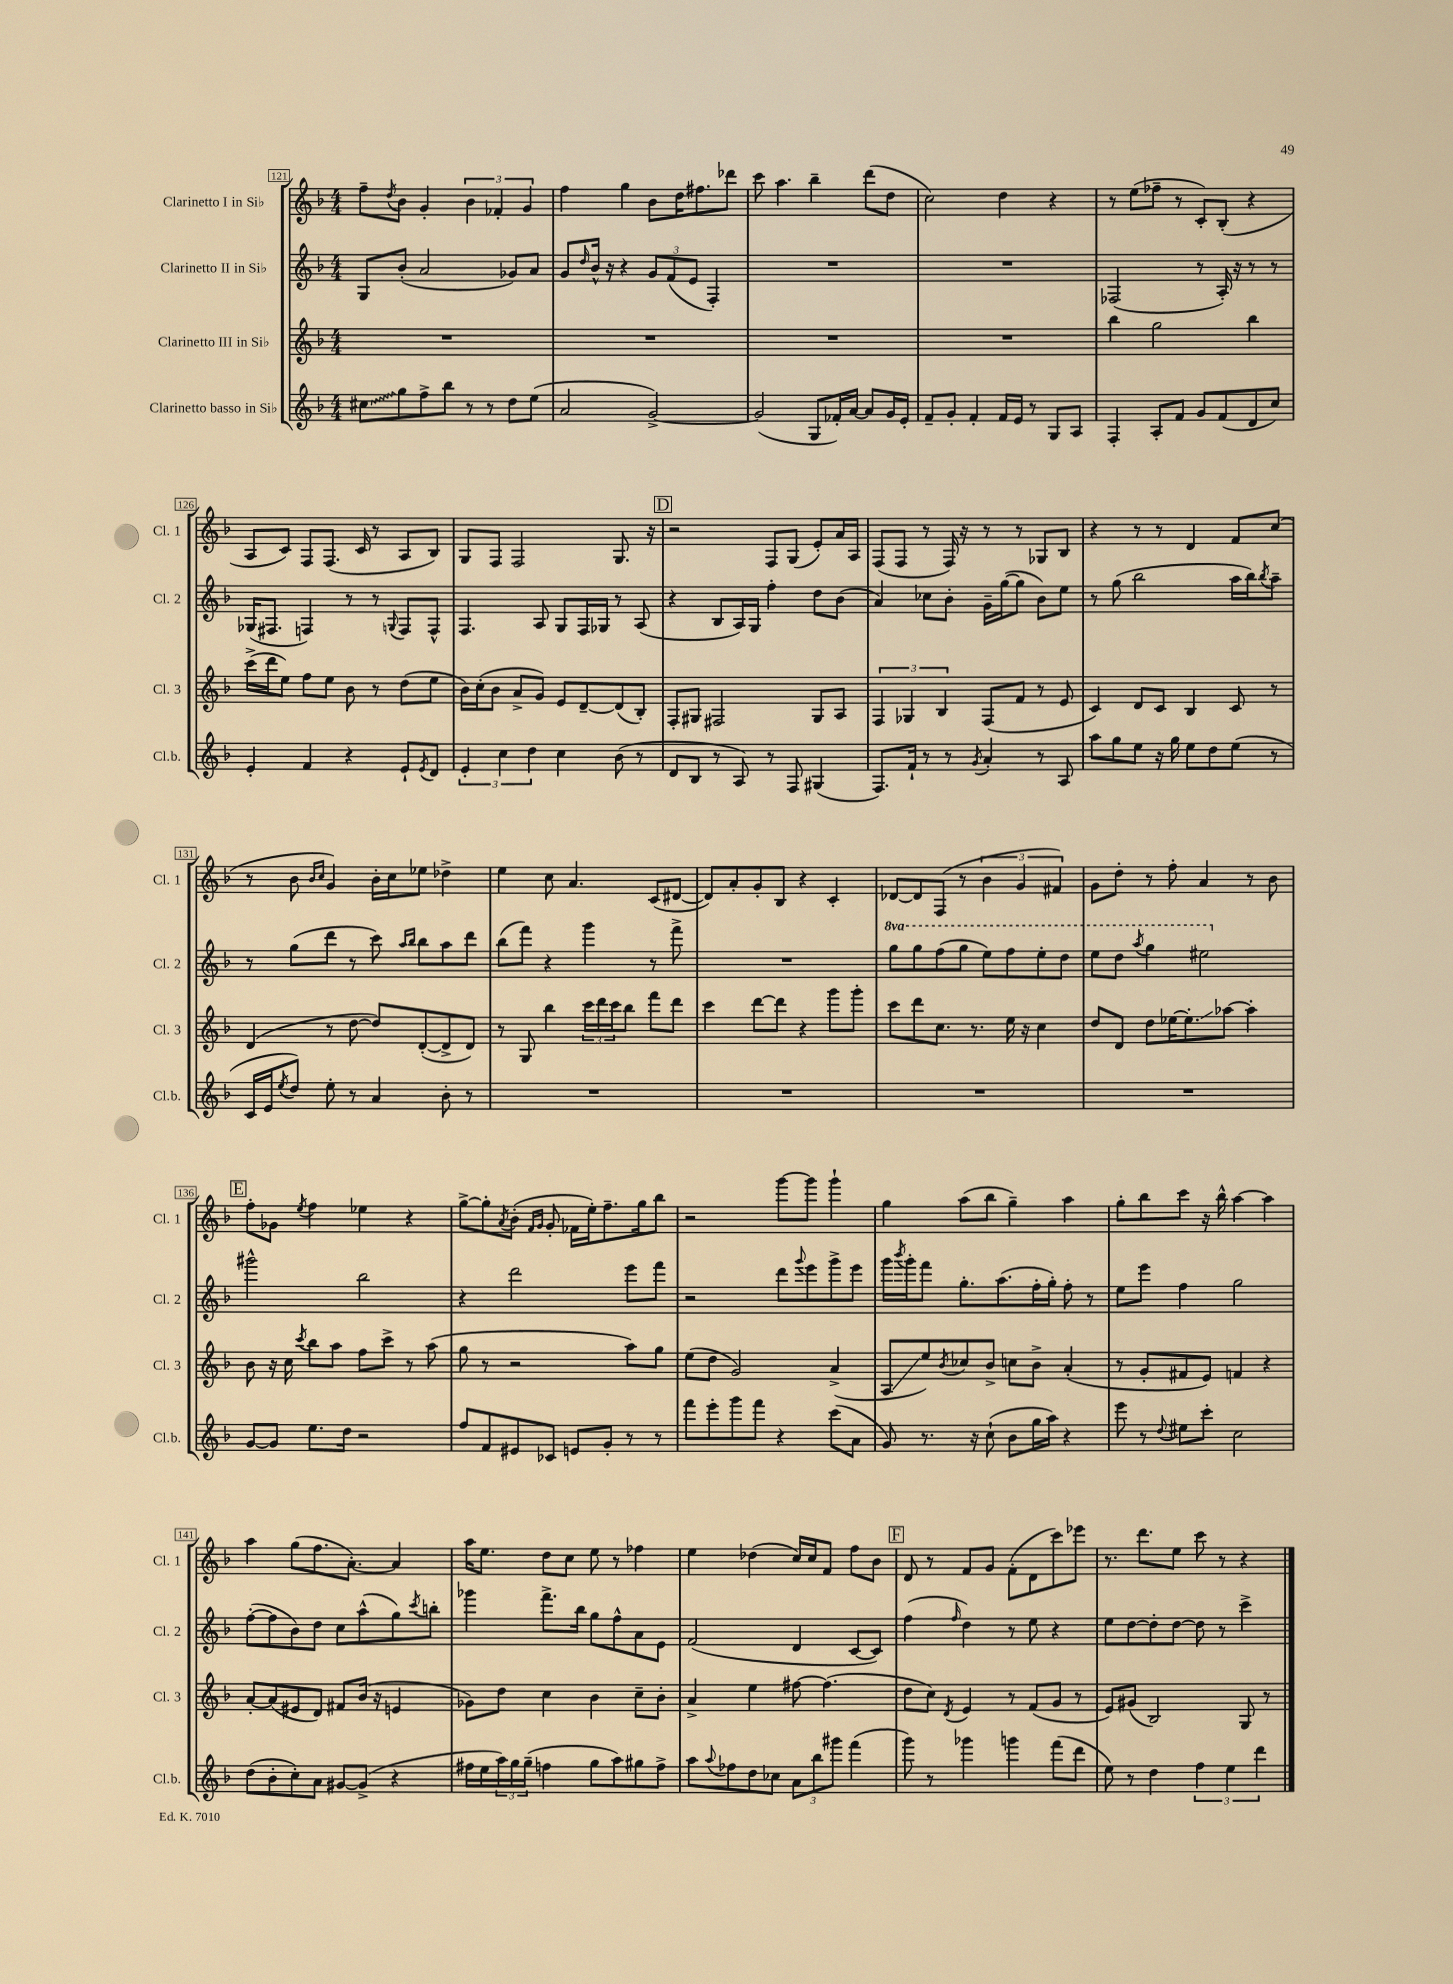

**kern	**kern	**kern	**kern
*staff4	*staff3	*staff2	*staff1
*clefG2	*clefG2	*clefG2	*clefG2
*k[b-]	*k[b-]	*k[b-]	*k[b-]
*M4/4	*M4/4	*M4/4	*M4/4
8cc#\L	1r	8G/L	8ff~\L
.	.	.	8qdd/
8gg\	.	(8b-'/J	8b-\J
8ff^\	.	2a/	4g'/
8bb-\J	.	.	.
8r	.	.	6b-\
8r	.	.	.
.	.	.	6f-'/
8dd\L	.	8g-/L)	.
.	.	.	6g/
(8ee\J	.	8a/J	.
=	=	=	=
2a/	1r	8g/L	4ff\
.	.	16qqdd/	.
.	.	16b-^^/Jk	.
.	.	16r	.
.	.	4r	4gg\
[2g^/)	.	12g/L	8b-\L
.	.	(12f/	.
.	.	.	16dd\K
.	.	12e/J	.
.	.	.	8.ff#\
.	.	4F'/)	.
.	.	.	8ddd-\J
=	=	=	=
(2g/]	1r	1r	8ccc\
.	.	.	4.aa\
8G/L	.	.	4bb-~\
16f-'/L)	.	.	.
[16a/JJ	.	.	.
8a/]L	.	.	(8ddd\L
16g/L	.	.	8dd\J
16e'/JJ	.	.	.
=	=	=	=
8f~/L	1r	1r	2cc\)
8g'/J	.	.	.
4f'/	.	.	.
16f/LL	.	.	4dd\
16e/JJ	.	.	.
8r	.	.	.
8G/L	.	.	4r
8A/J	.	.	.
=	=	=	=
4F'/	4bb-\	(2F-/	8r
.	.	.	(8ee\L
8A'/L	2gg\	.	8ff-~\J
8f/J	.	.	8r
8g/L	.	8r	8c'/L)
(8f/	.	16A'/)	(8B-'/J
.	.	16r	.
8d/	4bb-\	8r	4r
8cc/J)	.	8r	.
=	=	=	=
4e'/	(16ccc^\LL	(16G-/LK	8A/L
.	16ddd\J	8.F#/J	.
.	8ee\J)	.	8c/J)
4f/	8ff\L	4F/)	8F/L
.	8ee\J	.	(8.F/J
4r	8b-\	8r	.
.	.	.	16c/
.	8r	8r	8r
.	.	8qqG/	.
8e`/L	(8dd\L	8F/L	8A/L
8qe/	.	.	.
8d/J	8ee\J	8F^^/J	8B-/J)
=	=	=	=
6e'/	16b-\LL)	4.F/	8G/L
.	(16cc'\J	.	.
.	8b-\J	.	8F/J
6cc\	.	.	.
.	8a^/L	.	2F/
6dd\	.	.	.
.	8g/J)	8A/	.
4cc\	8e/L	8G/L	.
.	[8d~/	16F/L	.
.	.	16G-/JJ	.
(8b-\	(8d/]	8r	8.G/
8r	8B-'/J)	(8A/	.
.	.	.	16r
=	=	=	=
8d/L	8F'/L	4r	2r
8B-/J	8G#/J	.	.
8r	2F#/	8B-/L	.
8A/)	.	16A/L)	.
.	.	16G/JJ	.
8r	.	4ff'\	8F/L
8F/	.	.	(8G/J
(4G#/	8G#/L	8dd\L	8e'/L)
.	8A/J	(8b-\J	16a/L
.	.	.	16A/JJ
=	=	=	=
8.F/L)	6F/	4a/)	(8F/L
.	.	.	8F/J
.	6G-/	.	.
16f`/Jk	.	.	.
8r	.	8cc-\L	8r
.	6B-/	.	.
8r	.	8b-'\J	16F/)
.	.	.	16r
8qg/	.	.	.
4a'/	(8F/L	16g~\LL	8r
.	.	([16gg\J	.
.	8f/J	8gg\]J	8r
8r	8r	8b-\L)	8G-/L
8A/	8e/	8ee\J	8B-/J
=	=	=	=
8aa\L	4c/)	8r	4r
8gg\	.	(8gg\	.
8ee\J	8d/L	2bb-\	8r
16r	8c/J	.	8r
16gg\	.	.	.
8ee\L	4B-/	.	4d/
8dd\	.	.	.
(8ee\J	8c/	16aa\LL	8f/L
.	.	16bb-\J)	.
.	.	8qbb-/	.
8r	8r	8aa~\J	(8cc/J
=	=	=	=
16c/LL	(4d/	8r	8r
16e/J	.	.	.
8qee/	.	.	.
8dd/J)	.	(8gg\L	8b-\
.	.	.	16qqb-/LL
.	.	.	16qqcc/JJ
8ee'\	8r	8ddd\J	4g/)
8r	[8dd\	8r	.
4a/	8dd/]L)	8ccc\)	16b-'\LL
.	.	.	16cc\J
.	.	16qqaa/LL	.
.	.	16qqbb-/JJ	.
.	([8d'/	8bb-\L	8ee-\J
8b-'\	8d^/]	8aa\	4dd-^\
8r	8d/J)	8ddd\J	.
=	=	=	=
1r	8r	(8bb-\L	4ee\
.	8G/	8fff\J)	.
.	4bb-\	4r	8cc\
.	.	.	4.a/
.	24ccc\LL	4ggg\	.
.	24ddd\	.	.
.	24ccc\J	.	.
.	8bb-\J	.	.
.	8fff\L	8r	(8c/L
.	8ddd\J	8fff^\	[8d#/J
=	=	=	=
1r	4ccc\	1r	8d#/]L)
.	.	.	8a'/
.	[8ddd\L	.	8g'/
.	8ddd\]J	.	8B-/J
.	4r	.	4r
.	8ggg\L	.	4c'/
.	8ggg'\J	.	.
=	=	=	=
1r	8ccc\L	8ggg\L	[8d-/L
.	8ddd\	8ggg\	8d-/]
.	8.cc\J	(8fff\	(8F/J
.	.	8ggg\J	8r
.	8.r	.	.
.	.	8eee\L)	6b-\
.	16ee\	8fff\	.
.	.	.	6g/
.	16r	.	.
.	4cc\	8eee'\	.
.	.	.	6f#/)
.	.	8ddd\J	.
=	=	=	=
1r	8dd/L	8eee\L	8g\L
.	8d/J	8ddd\J	8dd'\J
.	.	8qaaa/	.
.	8dd\L	4ggg\	8r
.	[16ee-\K	.	8ff'\
.	8.ee-'\]	.	.
.	.	2eee#\	4a/
.	[8aa-\J	.	.
.	4aa-'\]	.	8r
.	.	.	8b-\
=	=	=	=
[8g/L	8b-\	2ggg#^^\	8ff'\L
8g/]J	16r	.	8g-\J
.	16cc\	.	.
.	8qccc/	.	8qee/
8.ee\L	8bb-\L	.	4ff\
.	8aa\J	.	.
16dd\Jk	.	.	.
2r	8ff\L	2bb-\	4ee-\
.	8ccc^\J	.	.
.	8r	.	4r
.	(8aa\	.	.
=	=	=	=
8ff/L	8gg\	4r	[8gg^\L
8f/	8r	.	8gg'\]
.	.	.	8qa/
8e#/	2r	2ddd\	(8b-'\J
.	.	.	16qqf/LL
.	.	.	16qqg/JJ
8c-/J	.	.	8g'/
8e/L	.	.	16f-\LL
.	.	.	16ee'\J)
8g'/J	.	.	8.ff~\
8r	8aa\L)	8eee\L	.
.	.	.	16gg\k
8r	8gg\J	8fff\J	8bb-\J
=	=	=	=
8fff\L	(8ee\L	2r	2r
8eee'\	8dd\J	.	.
8ggg\	2g/)	.	.
8fff\J	.	.	.
4r	.	8ddd\L	[8ggg\L
.	.	8qqggg/	.
.	.	8eee\	8ggg\]J
(8ccc\L	(4a^/	8ggg^\	4ggg`\
8a\J	.	8eee\J	.
=	=	=	=
8g/)	8A/L	16ggg\LL	4gg\
.	.	8qbbb-/	.
.	.	16ggg'\J	.
8.r	8ee/)	8fff\J	.
.	8qb-/	.	.
.	8cc-/	8.gg'\L	(8aa\L
16r	.	.	.
(8cc`\	8b-^/J	.	8bb-\J
.	.	(8.aa\	.
8b-\L	8cc\L	.	4gg~\)
16gg\L	8b-^\J	16ff'\L	.
16aa\JJ)	.	16gg'\JJ)	.
4r	(4a'/	8ff'\	4aa\
.	.	8r	.
=	=	=	=
8eee\	8r	8ee\L	8gg'\L
8r	8g'/L	8eee\J	8bb-\
8qqdd/	.	.	.
8ee#\L	8f#/	4ff\	8ccc\J
8ccc'\J	8e/J)	.	16r
.	.	.	16bb-^^\
2cc\	4f/	2gg\	[4aa\
.	4r	.	4aa\]
=	=	=	=
(8dd\L	[8a'/L	([8ff'\L	4aa\
8b-'\	(8a/]	8ff\]	.
8cc'\)	8e#/	8b-\)	(8gg\L
8a\J	8d/J)	8dd\J	8.ff\
[8g#/L	8f#/L	8cc\L	.
.	.	.	[8.a'\J)
(8g#^/]J	(16b-/Jk	(8aa^^\	.
.	16r	.	.
4r	4e/	8gg\)	4a/]
.	.	8qccc/	.
.	.	8bb'\J	.
=	=	=	=
16ff#\LL	8g-\L)	4ggg-\	16aa\LK
16ee\	.	.	8.ee\J
24aa\)	8dd\J	.	.
24gg\	.	.	.
(24gg~\JJ	.	.	.
4ff\	4cc\	8.fff^\L	8dd\L
.	.	.	8cc\J
.	.	16bb-\Jk	.
8gg\L	4b-\	8gg\L	8ee\
8aa\)	.	8ff^^\	8r
8gg#\	8cc~\L	8a\	4ff-\
8ff^\J	8b-'\J	8e\J	.
=	=	=	=
8aa\L	4a^/	(2f/	4ee\
8qqaa/	.	.	.
8ff-\	.	.	.
8dd\	4ee\	.	(4dd-\
8cc-\J	.	.	.
12a\L	[8ff#\	4d/	16cc/LL)
.	.	.	16cc/J
12bb-\	.	.	.
.	(4.ff#\]	.	8f/J
12ggg#\J	.	.	.
(4fff\	.	[8c/L	8ff\L
.	.	8c/]J)	8b-\J
=	=	=	=
8ggg\)	8dd\L	(4ff\	8d/
8r	8cc\J)	.	8r
.	8qd/	16qqff/	.
4ggg-\	4e/	4dd\)	8f/L
.	.	.	8g/J
4ggg\	8r	8r	(8f'\L
.	(8f/L	8ee\	8d\
(8fff\L	8g/J	4r	8ccc\)
8ddd\J	8r	.	8eee-\J
=	=	=	=
8ee\)	8e/L)	8ee\L	8.r
8r	(8g#/J	[8dd\	.
.	.	.	8.ddd\L
4dd\	2B-/)	8dd'\]	.
.	.	[8dd\J	8ee\J
6ff\	.	8dd\]	8ccc\
.	.	8r	8r
6ee\	.	.	.
.	8G/	4ccc^\	4r
6ddd\	.	.	.
.	8r	.	.
==	==	==	==
*-	*-	*-	*-
